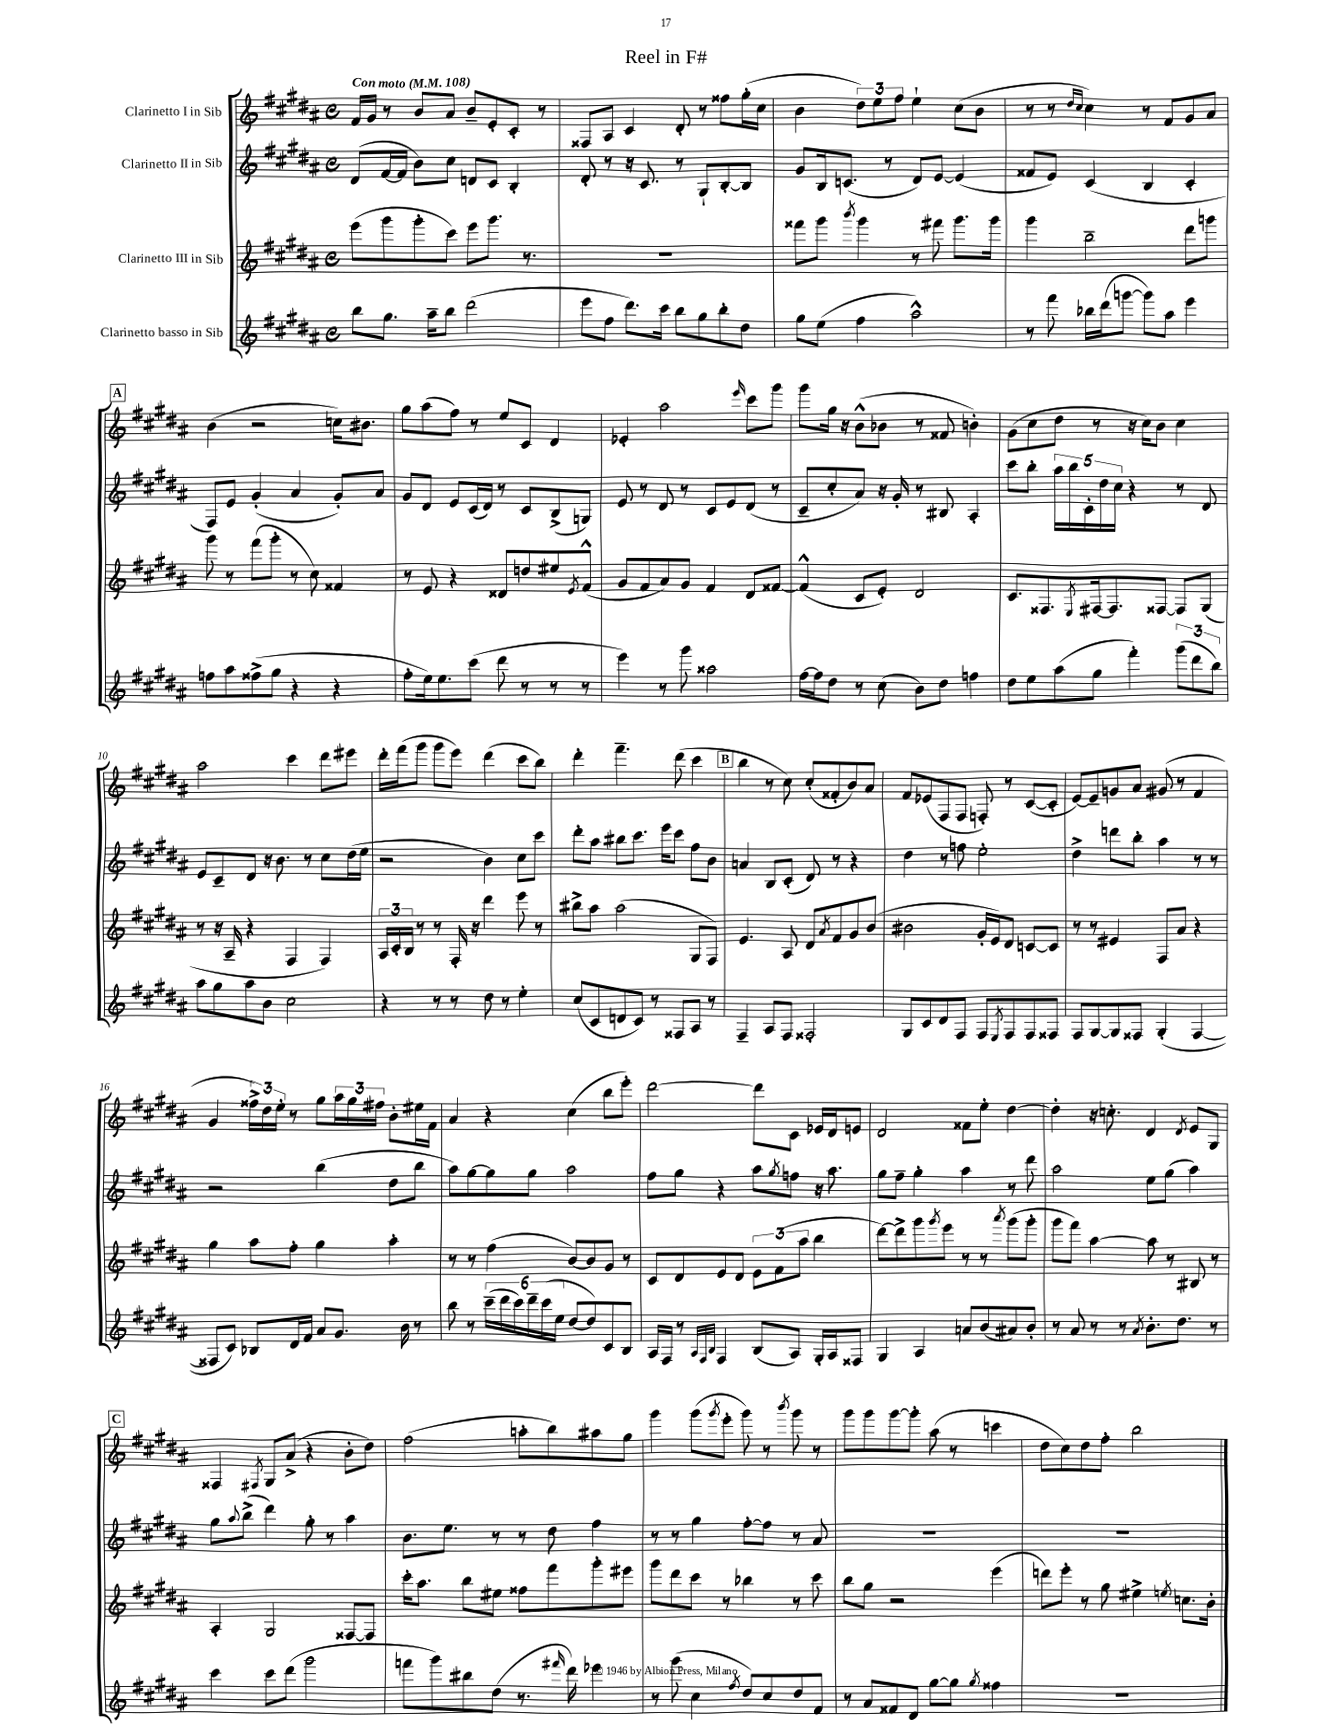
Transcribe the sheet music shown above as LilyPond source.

\header { title = "Reel in F#" }
<<
\new StaffGroup <<
\new Staff = "s0" \with { instrumentName = "Clarinetto I in Sib" } {
    \clef treble \key b \major \defaultTimeSignature \time 4/4 \tempo "Con moto" 4 = 108
    fis'16 gis'16 r8 b'8 ais'8 b'8-- e'8-. cis'8-. r8 |
    fisis8 ais8 cis'4 dis'8-. r8 fisis''8 gis''16-.( cis''16 |
    b'4 \tuplet 3/2 { dis''8) e''8 fis''8 } e''4-! cis''8( b'8 |
    r8 r8 \grace { dis''16 cis''16 } cis''4) r8 fis'8 gis'8 ais'8 |
    \mark \markup { \box "A" } b'4( r2 c''16) bis'8. |
    gis''8 ais''8( fis''8) r8 e''8 cis'8 dis'4 |
    ees'4-. ais''2 \grace { e'''16 } cis'''8 gis'''8 |
    gis'''8 gis''16 r16 b'8-^( bes'8 r8 fisis'8 b'4-.) |
    gis'8( cis''8 dis''8 r8 r16 cis''16) b'8 cis''4 |
    ais''2 cis'''4 dis'''8 eis'''8 |
    dis'''16-. fis'''16( gis'''8 gis'''8 e'''8) dis'''4( cis'''8 b''8) |
    dis'''4-. fis'''4.-- dis'''8( cis'''4 |
    \mark \markup { \box "B" } b''4 r8 cis''8) cis''8-.( fisis'8-. b'8) ais'8 |
    fis'8 ees'8( fis8 fis8 f8-.) r8 cis'8~( cis'8-. |
    e'8~) e'8-- g'8 ais'8 gis'8( r8 fis'4 |
    gis'4 \tuplet 3/2 { fisis''16->) dis''16 e''16-. } r8 gis''8 \tuplet 3/2 { ais''16 gis''16 fis''16 } b'8-. eis''16 fis'16 |
    ais'4 r4 cis''4( b''8 e'''8-.) |
    dis'''2~ dis'''8 cis'8 ees'16 dis'16 e'8 |
    dis'2 fisis'8 e''8-. dis''4~ |
    dis''4-. r16 c''8.-. dis'4 \acciaccatura { dis'8 } e'8 gis8 |
    \mark \markup { \box "C" } fisis4 \acciaccatura { fis8 } gis8 ais'8->( r4 b'8-. dis''8) |
    fis''2( a''8-. b''8) ais''8 gis''8 |
    gis'''4 gis'''8( \acciaccatura { gis'''8 } e'''8-. gis'''8) r8 \acciaccatura { b'''8 } gis'''8 r8 |
    gis'''8 gis'''8 gis'''8~ gis'''8-. ais''8( r8 c'''4 |
    dis''8 cis''8) dis''8 fis''8-. b''2 \bar "|." |
}
\new Staff = "s1" \with { instrumentName = "Clarinetto II in Sib" } {
    \clef treble \key b \major \defaultTimeSignature \time 4/4
    dis'8( fis'16~ fis'16 b'8) cis''8 d'8 cis'8 b4-. |
    dis'8-. r8 r16 cis'8. r8 gis8-! b8~-. b8 |
    gis'8 b16 c'8.( r8 dis'8) e'8~ e'4( |
    fisis'8 e'8) cis'4( b4 cis'4-. |
    \mark \markup { \box "A" } fis8) e'8 gis'4-.( ais'4 gis'8-.) ais'8 |
    gis'8 dis'8 e'8 cis'16( dis'16) r8 cis'8 b8->( g8) |
    e'8 r8 dis'8 r8 cis'8 e'8 dis'8( r8 |
    cis'8-- cis''8-. ais'8) r16 gis'16-. r8 bis8 ais4-. |
    cis'''8 b''8-. \tuplet 5/4 { ais''16 b''16 cis'16-. dis''16 cis''16 } r4 r8 dis'8 |
    e'8 cis'8-- dis'8 r16 b'8. r8 cis''8 dis''16( e''16 |
    r2 b'4) cis''8 cis'''8 |
    dis'''8-. ais''8 bis''8 cis'''8. e'''16 cis'''8 fis''8 b'8 |
    \mark \markup { \box "B" } a'4 b8 cis'8-.( dis'8) r8 r4 |
    dis''4 r8 f''8 e''2-. |
    dis''4-> d'''8 b''8-. ais''4 r8 r8 |
    r2 b''4( dis''8 b''8 |
    ais''8) gis''8~ gis''8 gis''8 ais''2 |
    fis''8 gis''8 r4 ais''8 \acciaccatura { gis''8 } f''8 r16 ais''8. |
    gis''8 fis''8-- gis''4-. ais''4 r8 dis'''8 |
    ais''2 e''8 gis''8( ais''4) |
    \mark \markup { \box "C" } gis''8 \appoggiatura { ais''8 } b''8->( dis'''4) gis''8-. r8 ais''4 |
    b'8. e''8. r8 r8 dis''8 fis''4 |
    r8 r8 gis''4 fis''8~-. fis''8 r8 ais'8 |
    R1 |
    R1 \bar "|." |
}
\new Staff = "s2" \with { instrumentName = "Clarinetto III in Sib" } {
    \clef treble \key b \major \defaultTimeSignature \time 4/4
    e'''8( gis'''8 gis'''8-. cis'''8) e'''8 gis'''8. r8. |
    R1 |
    fisis'''8 gis'''8 \acciaccatura { b'''8 } gis'''4 r8 fis'''8 gis'''8. gis'''16 |
    gis'''4 b''2-- dis'''8 g'''8 |
    \mark \markup { \box "A" } gis'''8 r8 fis'''8( gis'''8-. r8 cis''8) fisis'4 |
    r8 e'8 r4 disis'8 d''8 eis''8 \acciaccatura { e'8 } fis'8-^( |
    gis'8 fis'8 ais'8) gis'8 fis'4 dis'8 fisis'8~ |
    fisis'4-^( cis'8 e'8-.) dis'2 |
    cis'8. fisis8. \acciaccatura { e8 } fis16~ fis8. fisis8~ fisis8 gis8( |
    r8 r16 ais16-- r4 fis4 fis4) |
    \tuplet 3/2 { ais16 cis'16-. b16 } r8 r8 fis16-. r16 dis'''4 e'''8 r8 |
    bis''8-> ais''8 ais''2( gis8 fis8) |
    \mark \markup { \box "B" } e'4. ais8 dis'8 \acciaccatura { ais'8 } fis'8 gis'8 b'8( |
    bis'2 gis'16-. e'16) dis'8 c'8~ c'8 |
    r8 r8 eis'4 fis8 ais'8 r4 |
    gis''4 ais''8 fis''8-. gis''4 ais''4-. |
    r8 r8 fis''4( b'8~) b'8 gis'8 r8 |
    cis'8 dis'8 e'8 dis'8 \tuplet 3/2 { e'8 fis'8( ais''8 } b''4 |
    dis'''8~) dis'''8-> gis'''8 \acciaccatura { gis'''8 } e'''8 r8 r8 \acciaccatura { ais'''8 } gis'''8( gis'''8-. |
    gis'''8 fis'''8) ais''4~ ais''8 r8 bis8 r8 |
    \mark \markup { \box "C" } ais4-. gis2 fisis8~ fisis8 |
    cis'''16-. ais''8. b''8 eis''8 fisis''8 fis'''8 gis'''8-. eis'''8 |
    gis'''8 dis'''8 cis'''8 r8 bes''4 r8 cis'''8 |
    b''8 gis''8 r2 e'''4( |
    d'''8) e'''8-. r8 gis''8 eis''4-> \acciaccatura { e''8 } c''8. b'16-. \bar "|." |
}
\new Staff = "s3" \with { instrumentName = "Clarinetto basso in Sib" } {
    \clef treble \key b \major \defaultTimeSignature \time 4/4
    b''8 gis''8. ais''16-- b''8 dis'''2( |
    e'''8 fis''8 dis'''8.) cis'''16 b''8 gis''8 b''8-. dis''8 |
    gis''8 e''8( fis''4 ais''2-^) |
    r8 fis'''8 bes''16 dis'''16( g'''8~ g'''8) ais''8 e'''4 |
    \mark \markup { \box "A" } f''8 ais''8 fisis''8->( gis''8 r4 r4 |
    fis''8-. e''16) e''8. cis'''8( dis'''8 r8 r8 r8 |
    e'''4) r8 gis'''8 aisis''2 |
    fis''16~ fis''16 dis''8 r8 cis''8( b'8) dis''8 f''4 |
    dis''8 e''8 ais''8( gis''8 fis'''4-.) \tuplet 3/2 { gis'''8( dis'''8 b''8) } |
    ais''8 gis''8 ais''8 b'8 cis''2 |
    r4 r8 r8 dis''8 r8 e''4-. |
    cis''8( cis'8 d'8 cis'8) r8 fisis8 ais8 r8 |
    \mark \markup { \box "B" } fis4-- ais8 fis8 fisis2-. |
    gis8 cis'8 dis'8 fis8 fis8 \acciaccatura { e8 } fis8 fis8 fisis8 |
    fis8 gis8~ gis8 fisis8 gis4-.( fisis4~ |
    fisis8 cis'8) bes8 dis'16 fis'16 ais'8 gis'8. b'16 r8 |
    b''8 r8 \tuplet 6/4 { cis'''16--( dis'''16 cis'''16) dis'''16-- cis'''16( e''16 } dis''8~ dis''8) cis'8 b8 |
    ais16 fis16 r8 \grace { ais32 fis32 b32 } fis4 b8( ais8) gis16-. ais16 fisis8 |
    gis4 ais4 a'8 b'8( ais'8) b'8-. |
    r8 ais'8 r8 r8 \acciaccatura { ais'8 } b'8.-. dis''8. r8 |
    \mark \markup { \box "C" } cis'''4 cis'''8 dis'''8( gis'''2 |
    f'''8 gis'''8) bis''8 dis''8( r8. \grace { fis'''16 } dis'''16) ees'''4 |
    r8 gis'''8( cis''4 \acciaccatura { fis''8 } dis''8) cis''8 dis''8 fis'8 |
    r8 ais'8 fisis'8 dis'8 gis''8~ gis''8 \acciaccatura { gis''8 } fisis''4 |
    R1 \bar "|." |
}
>>
>>
